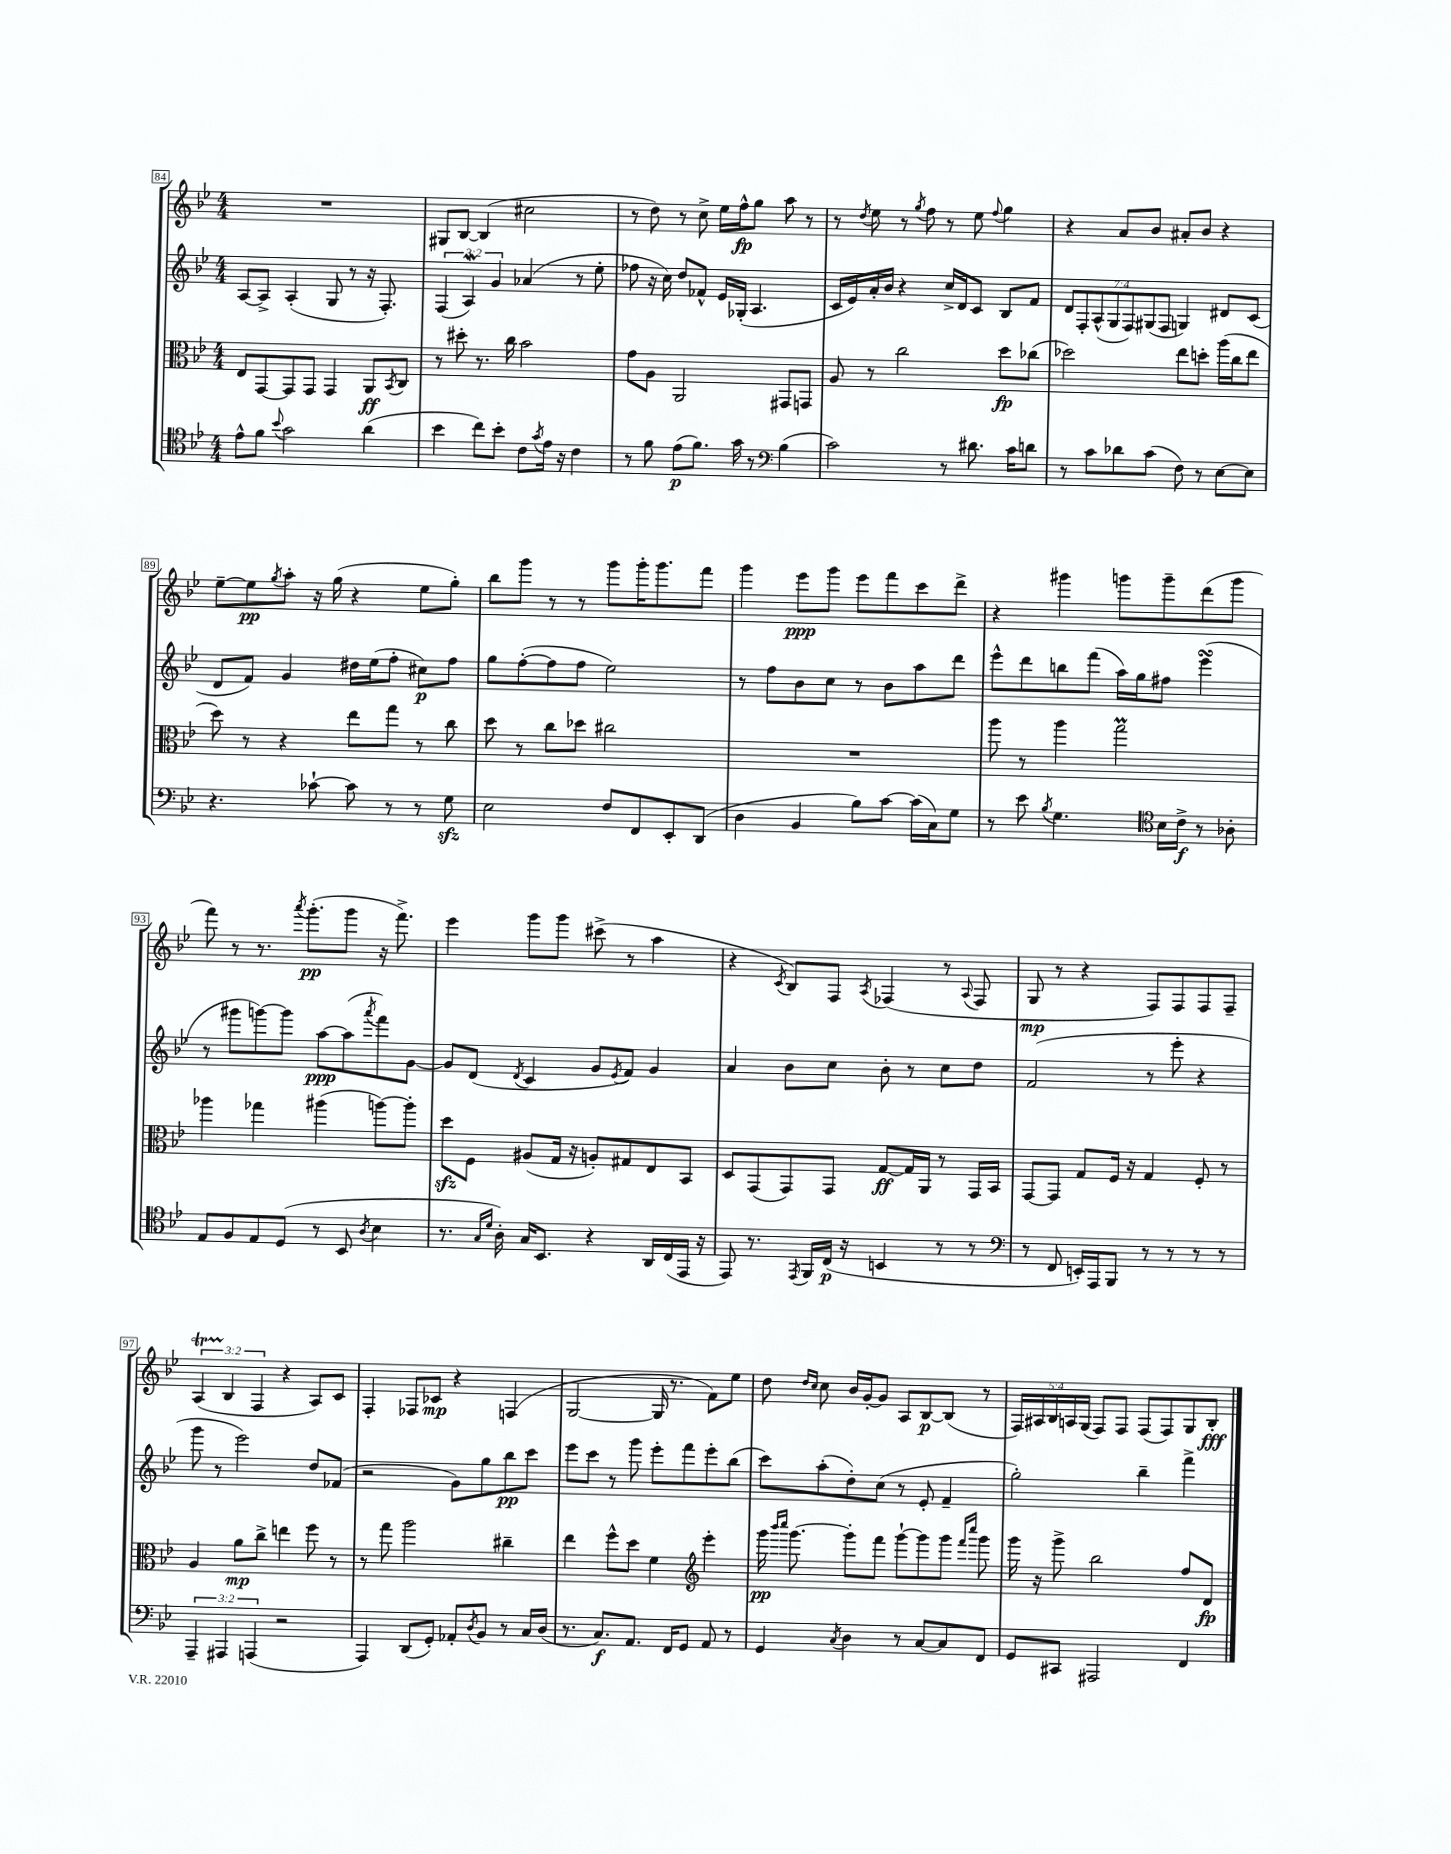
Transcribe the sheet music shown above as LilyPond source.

<<
\new StaffGroup <<
\new Staff = "s0" {
    \clef treble \key bes \major \numericTimeSignature \time 4/4 \override Staff.TupletNumber.text = #tuplet-number::calc-fraction-text
    R1 |
    gis8 bes8~ bes4( cis''2 |
    r8 d''8) r8 c''8-> ees''16 f''16-^\fp g''8 a''8 r8 |
    r8 \acciaccatura { d''8 } ees''8 r8 \acciaccatura { g''8 } f''8 r8 ees''8 \appoggiatura { f''8 } g''4 |
    r4 a'8 bes'8 ais'8-. bes'8 r4 |
    ees''8~-- ees''8\pp \acciaccatura { g''8 } a''8-. r16 g''16( r4 ees''8 g''8-.) |
    bes''8 g'''8 r8 r8 g'''8 g'''16-. g'''8. f'''8 |
    g'''4 ees'''8\ppp g'''8 ees'''8 f'''8 c'''8 d'''8-> |
    r4 gis'''4 g'''8 g'''8-- d'''8( g'''8 |
    f'''8) r8 r8. \acciaccatura { a'''8 } g'''8.-.\pp( g'''8 r16 f'''8.->) |
    ees'''4 g'''8 g'''8 cis'''8->( r8 a''4 |
    r4 \acciaccatura { c'8 } bes8) f8 \acciaccatura { a8 } fes4( r8 \appoggiatura { a8 } fes8 |
    g8\mp r8 r4 f8) f8 f8 f8-- |
    \tuplet 3/2 { a4\startTrillSpan( bes4\stopTrillSpan f4 } r4 a8) c'8 |
    f4-. fes8 ces'8\mp r4 f4( |
    g2~ g16 r8. f'8) ees''8 |
    d''8 \grace { d''16 c''16 } c''8 bes'16 g'16~-. g'8 a8 bes8~\p bes8( r8 |
    \tuplet 5/4 { f16) ais16 bes16 a16 g16( } f8) f8 f8( f8) g8 bes8-.\fff \bar "|." |
}
\new Staff = "s1" {
    \clef treble \key bes \major \numericTimeSignature \time 4/4 \override Staff.TupletNumber.text = #tuplet-number::calc-fraction-text
    a8~ a8-> a4-.( g8 r8 r16 f8.-.) |
    \tuplet 3/2 { f4( a4\mordent) g'4 } aes'4( r8 ees''8-. |
    fes''8 r16 c''16) d''8 fes'8-^ ees'16 ges16-.( a4. |
    c'16 ees'16) a'16-. bes'16 r4 c''16-> d'16 c'8 bes8 f'8 |
    \tuplet 7/4 { d'8 f8-. a8-^( g8 f8) gis8( f8 } g4) dis'8 c'8( |
    d'8 f'8) g'4 dis''16 ees''16( f''8-. cis''8\p) f''8 |
    g''8 f''8~-.( f''8 f''8 ees''2) |
    r8 f''8 bes'8 c''8 r8 bes'8 a''8 d'''8 |
    ees'''8-^ d'''8 b''8 f'''8( a''16) g''16 fis''8 ees'''4\turn( |
    r8 gis'''8 g'''8~) g'''8 a''8~\ppp a''8( \acciaccatura { a'''8 } f'''8) g'8~ |
    g'8 d'8( \acciaccatura { d'8 } c'4 g'8 \acciaccatura { ees'8 } f'8) g'4 |
    a'4 bes'8 c''8 bes'8-. r8 c''8 d''8 |
    f'2( r8 ees'''8-. r4 |
    g'''8 r8 ees'''2) d''8 fes'8( |
    r2 g'8) g''8 bes''8\pp c'''8 |
    ees'''8 c'''8 r8 g'''8 ees'''8-. f'''8 ees'''8-. bes''8( |
    c'''8) a''8-.( d''8-.) c''8( r8 ees'8-. f'4-- |
    g''2-.) bes''4-- f'''4-> \bar "|." |
}
\new Staff = "s2" {
    \clef alto \key bes \major \numericTimeSignature \time 4/4
    ees8 g,8~ g,8 g,8 g,4 a,8\ff \acciaccatura { bes,8 } c8 |
    r8 dis''8-. r8. c''16 bes'2 |
    g'8 a8 a,2 gis,8 g,8 |
    a8 r8 c''2 d''8\fp ces''8( |
    des''2) ees''8 d''8-. a''16( c''16 ees''8 |
    d''8) r8 r4 ees''8 g''8 r8 c''8 |
    d''8 r8 c''8 des''8 cis''2 |
    R1 |
    a''8 r8 a''4 g''2\prall |
    aes''4 ges''4 ais''4( a''8~) a''8-. |
    d''8\sfz f8 ais8( g16 r16 a8-.) gis8 ees8 bes,8 |
    d8 g,8( g,8) g,8 g8~\ff g16 a,16 r8 g,16 bes,16 |
    g,8~ g,8 g8 f16 r16 g4 f8-. r8 |
    a4 a'8\mp c''8-> e''4 f''8 r8 |
    r8 g''8 a''2 cis''4-- |
    ees''4 f''8-^ d''8 f'4 \clef treble ees'''4-. |
    g'''16\pp \grace { bes'''16 c''''16 } g'''8.~ g'''8-. f'''8 g'''8~-! g'''8 g'''8 \grace { f'''16 c''''16 } g'''8 |
    g'''16 r16 g'''8-> bes''2 f''8 d'8\fp \bar "|." |
}
\new Staff = "s3" {
    \clef tenor \key bes \major \numericTimeSignature \time 4/4 \override Staff.TupletNumber.text = #tuplet-number::calc-fraction-text
    ees'8-^ f'8 \appoggiatura { bes'8 } g'2 a'4( |
    bes'4 c''8) bes'8-. c'8 \acciaccatura { g'8 } ees'16 r16 c'4 |
    r8 f'8 ees'8\p( f'8.) g'16 r8 \clef bass bes4( |
    c'2) r8 dis'8. c'16 d'8 |
    r8 c'8 des'8 c'8( f8) r8 ees8~ ees8 |
    r4. ces'8~-! ces'8 r8 r8 g8\sfz |
    ees2 f8 f,8 ees,8-. d,8( |
    d4 bes,4 bes8) c'8~ c'16( c16) g8 |
    r8 ees'8 \acciaccatura { bes8 } g4. \clef tenor bes16 c'16->\f r8 aes8-. |
    ees8 f8 ees8 d8( r8 bes,8 \acciaccatura { a8 } bes4 |
    r8. \grace { g16 d'16 } a16-.) g16 bes,8. r4 a,16 c16( ees,16 r16 |
    ees,8) r8. \acciaccatura { ees,8 } f,16 c16\p( r16 b,4 r8 r8 |
    \clef bass r8 f,8 e,16-.) a,,16 bes,,8 r8 r8 r8 r8 |
    \tuplet 3/2 { a,,4-- ais,,4 a,,4( } r2 |
    a,,4) d,8( g,8-.) aes,8-. \acciaccatura { d8 } bes,8 r8 c16 d16( |
    r8. c8.\f) a,8. f,16 g,8 a,8 r8 |
    g,4 \acciaccatura { c8 } d4 r8 c8~ c8 f,8 |
    g,8 cis,8 ais,,2 f,4 \bar "|." |
}
>>
>>
\layout { \context { \Score currentBarNumber = #84 \override BarNumber.stencil = #(make-stencil-boxer 0.1 0.3 ly:text-interface::print) } }
